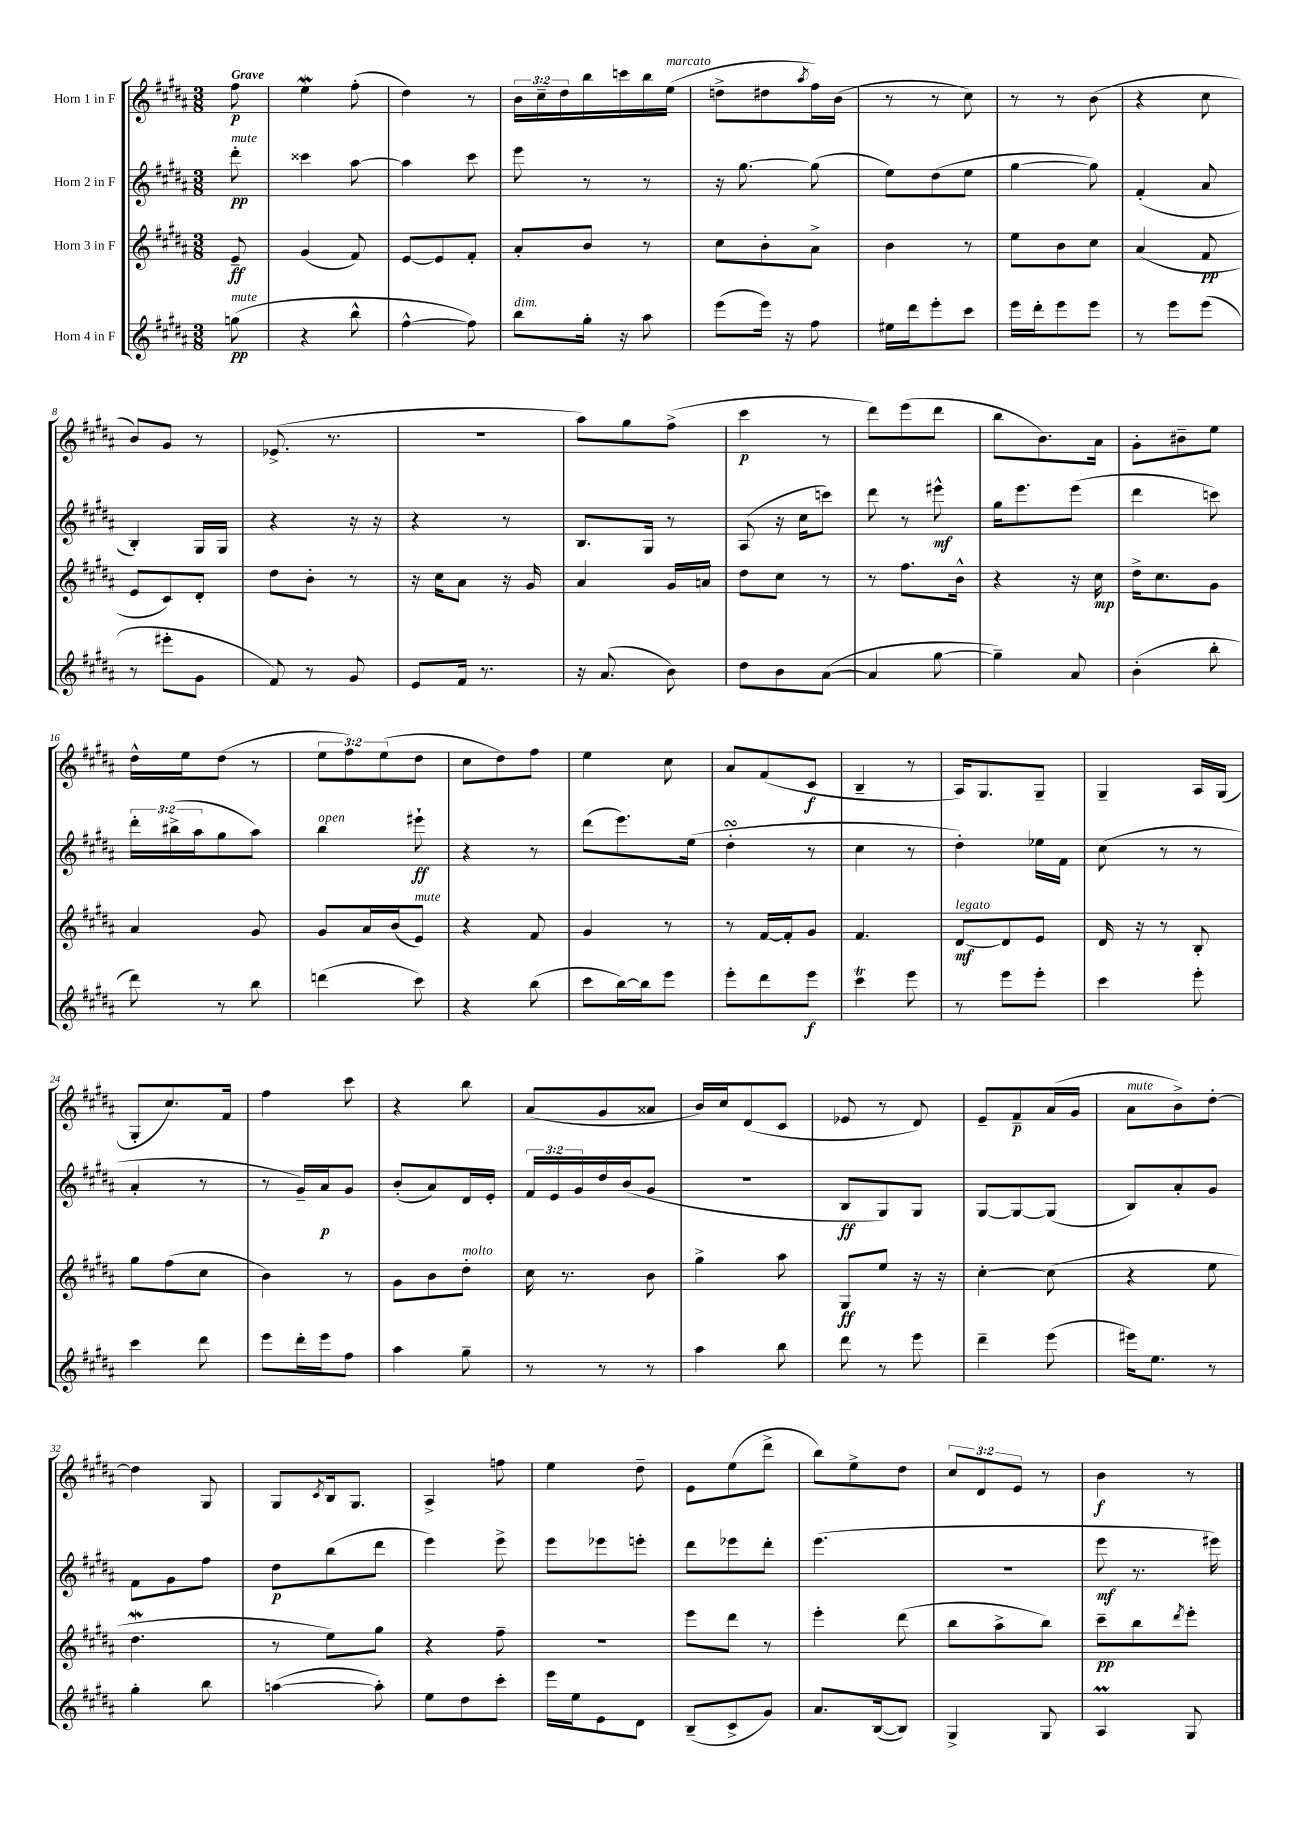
<<
\new StaffGroup <<
\new Staff = "s0" \with { instrumentName = "Horn 1 in F" } {
    \clef treble \key b \major \numericTimeSignature \time 3/8 \override Staff.TupletNumber.text = #tuplet-number::calc-fraction-text \partial 8 \tempo "Grave"
    fis''8\p |
    e''4\mordent fis''8-.( |
    dis''4) r8 |
    \tuplet 3/2 { b'16 cis''16-- dis''16 } b''16 c'''16 b''16 e''16^\markup { \italic "marcato" }( |
    d''8-> dis''8 \acciaccatura { ais''8 } fis''16) b'16( |
    r8 r8 cis''8) |
    r8 r8 b'8( |
    r4 cis''8 |
    b'8) gis'8 r8 |
    ees'8.->( r8. |
    R4. |
    ais''8) gis''8 fis''8->( |
    cis'''4\p r8 |
    dis'''8) e'''8( dis'''8 |
    b''8 b'8.) ais'16 |
    gis'8-. bis'8-- e''8 |
    dis''16-^ e''16 dis''8( r8 |
    \tuplet 3/2 { e''8 fis''8) e''8( } dis''8 |
    cis''8 dis''8) fis''8 |
    e''4 cis''8 |
    ais'8 fis'8( cis'8\f |
    b4-- r8 |
    ais16) gis8. gis8-- |
    gis4-- ais16 gis16( |
    gis8-. cis''8.) fis'16 |
    fis''4 cis'''8 |
    r4 b''8 |
    ais'8( gis'8 aisis'8 |
    b'16) cis''16 dis'8( cis'8 |
    ees'8 r8 dis'8) |
    e'8-- fis'8--\p ais'16( gis'16 |
    ais'8^\markup { \italic "mute" } b'8->) dis''8~-. |
    dis''4 gis8 |
    gis8 \acciaccatura { cis'8 } b16 gis8. |
    ais4-> f''8 |
    e''4 dis''8-- |
    e'8 e''8( dis'''8-> |
    b''8) e''8-> dis''8 |
    \tuplet 3/2 { cis''8 dis'8 e'8 } r8 |
    b'4\f r8 \bar "|." |
}
\new Staff = "s1" \with { instrumentName = "Horn 2 in F" } {
    \clef treble \key b \major \numericTimeSignature \time 3/8 \override Staff.TupletNumber.text = #tuplet-number::calc-fraction-text \partial 8
    dis'''8-.\pp^\markup { \italic "mute" } |
    cisis'''4 ais''8~ |
    ais''4 cis'''8 |
    e'''8 r8 r8 |
    r16 gis''8.~ gis''8( |
    e''8) dis''8( e''8 |
    gis''4~ gis''8) |
    fis'4-.( ais'8 |
    b4-.) gis16 gis16 |
    r4 r16 r16 |
    r4 r8 |
    b8. gis16 r8 |
    ais8( r16 cis''16 c'''8) |
    dis'''8 r8 eis'''8-^\mf |
    gis''16 e'''8. e'''8( |
    dis'''4 c'''8) |
    \tuplet 3/2 { dis'''16-. bis''16->( ais''16 } gis''8 ais''8) |
    b''4^\markup { \italic "open" } eis'''8-!\ff |
    r4 r8 |
    dis'''8( e'''8.) e''16( |
    dis''4-.\turn r8 |
    cis''4 r8 |
    dis''4-.) ees''16 fis'16 |
    cis''8( r8 r8 |
    ais'4-. r8 |
    r8 gis'16--) ais'16\p gis'8 |
    b'8-.( ais'8) dis'16 e'16-. |
    \tuplet 3/2 { fis'16 e'16 gis'16 } dis''16 b'16( gis'8 |
    r4. |
    b8\ff gis8) gis8 |
    gis8~ gis8~ gis8( |
    b8) ais'8-. gis'8 |
    fis'8 gis'8 fis''8 |
    dis''8\p b''8( dis'''8 |
    e'''4) e'''8-> |
    e'''8 ees'''8 e'''8-. |
    dis'''8 ees'''8 dis'''8-. |
    e'''4.( |
    R4. |
    e'''8\mf r8. eis'''16) \bar "|." |
}
\new Staff = "s2" \with { instrumentName = "Horn 3 in F" } {
    \clef treble \key b \major \numericTimeSignature \time 3/8 \partial 8
    e'8--\ff |
    gis'4( fis'8) |
    e'8~ e'8 fis'8-. |
    ais'8-. b'8 r8 |
    cis''8 b'8-. ais'8-> |
    b'4 r8 |
    e''8 b'8 cis''8 |
    ais'4( fis'8\pp |
    e'8 cis'8) dis'8-. |
    dis''8 b'8-. r8 |
    r16 cis''16 ais'8 r16 gis'16 |
    ais'4 gis'16 a'16 |
    dis''8 cis''8 r8 |
    r8 fis''8. b'16-^ |
    r4 r16 cis''16\mp |
    dis''16-> cis''8. gis'8 |
    ais'4 gis'8 |
    gis'8 ais'16 b'16( e'8^\markup { \italic "mute" }) |
    r4 fis'8 |
    gis'4 r8 |
    r8 fis'16~ fis'16-. gis'8 |
    fis'4. |
    dis'8~\mf^\markup { \italic "legato" } dis'8 e'8 |
    dis'16 r16 r8 b8-. |
    gis''8 fis''8( cis''8 |
    b'4) r8 |
    gis'8 b'8 dis''8-.^\markup { \italic "molto" } |
    cis''16 r8. b'8 |
    gis''4-> ais''8 |
    gis8\ff e''8 r16 r16 |
    cis''4~-. cis''8( |
    r4 e''8 |
    dis''4.\mordent |
    r8 e''8) gis''8 |
    r4 fis''8-- |
    R4. |
    e'''8 dis'''8 r8 |
    e'''4-. dis'''8( |
    b''8 ais''8-> b''8) |
    cis'''8--\pp b''8 \acciaccatura { dis'''8 } e'''8-. \bar "|." |
}
\new Staff = "s3" \with { instrumentName = "Horn 4 in F" } {
    \clef treble \key b \major \numericTimeSignature \time 3/8 \partial 8
    g''8\pp^\markup { \italic "mute" }( |
    r4 b''8-^ |
    fis''4~-^ fis''8) |
    b''8^\markup { \italic "dim." } gis''16-. r16 ais''8 |
    e'''8( e'''16) r16 fis''8 |
    eis''16 dis'''16 e'''8-. cis'''8 |
    e'''16 dis'''16-. e'''8 e'''8 |
    r8 e'''8 e'''8( |
    r8 eis'''8-. gis'8 |
    fis'8) r8 gis'8 |
    e'8 fis'16 r8. |
    r16 ais'8.( b'8) |
    dis''8 b'8 ais'8~( |
    ais'4 gis''8~ |
    gis''4--) ais'8 |
    b'4-.( b''8-. |
    dis'''8) r8 b''8 |
    d'''4( cis'''8) |
    r4 b''8( |
    cis'''8 b''16~) b''16 e'''8 |
    e'''8-. dis'''8 e'''8\f |
    cis'''4\trill e'''8 |
    r8 e'''8 e'''8-. |
    cis'''4 e'''8-. |
    cis'''4 dis'''8 |
    e'''8 dis'''16-. e'''16 fis''8 |
    ais''4 gis''8-- |
    r8 r8 r8 |
    ais''4 b''8 |
    dis'''8 r8 e'''8 |
    dis'''4-- e'''8( |
    eis'''16) e''8. r8 |
    gis''4-. b''8 |
    a''4~( a''8-.) |
    e''8 dis''8 cis'''8-. |
    e'''16 e''16 e'8 dis'8 |
    b8--( cis'8-> gis'8) |
    ais'8. b16~( b8) |
    gis4-> gis8 |
    ais4\prall gis8 \bar "|." |
}
>>
>>
